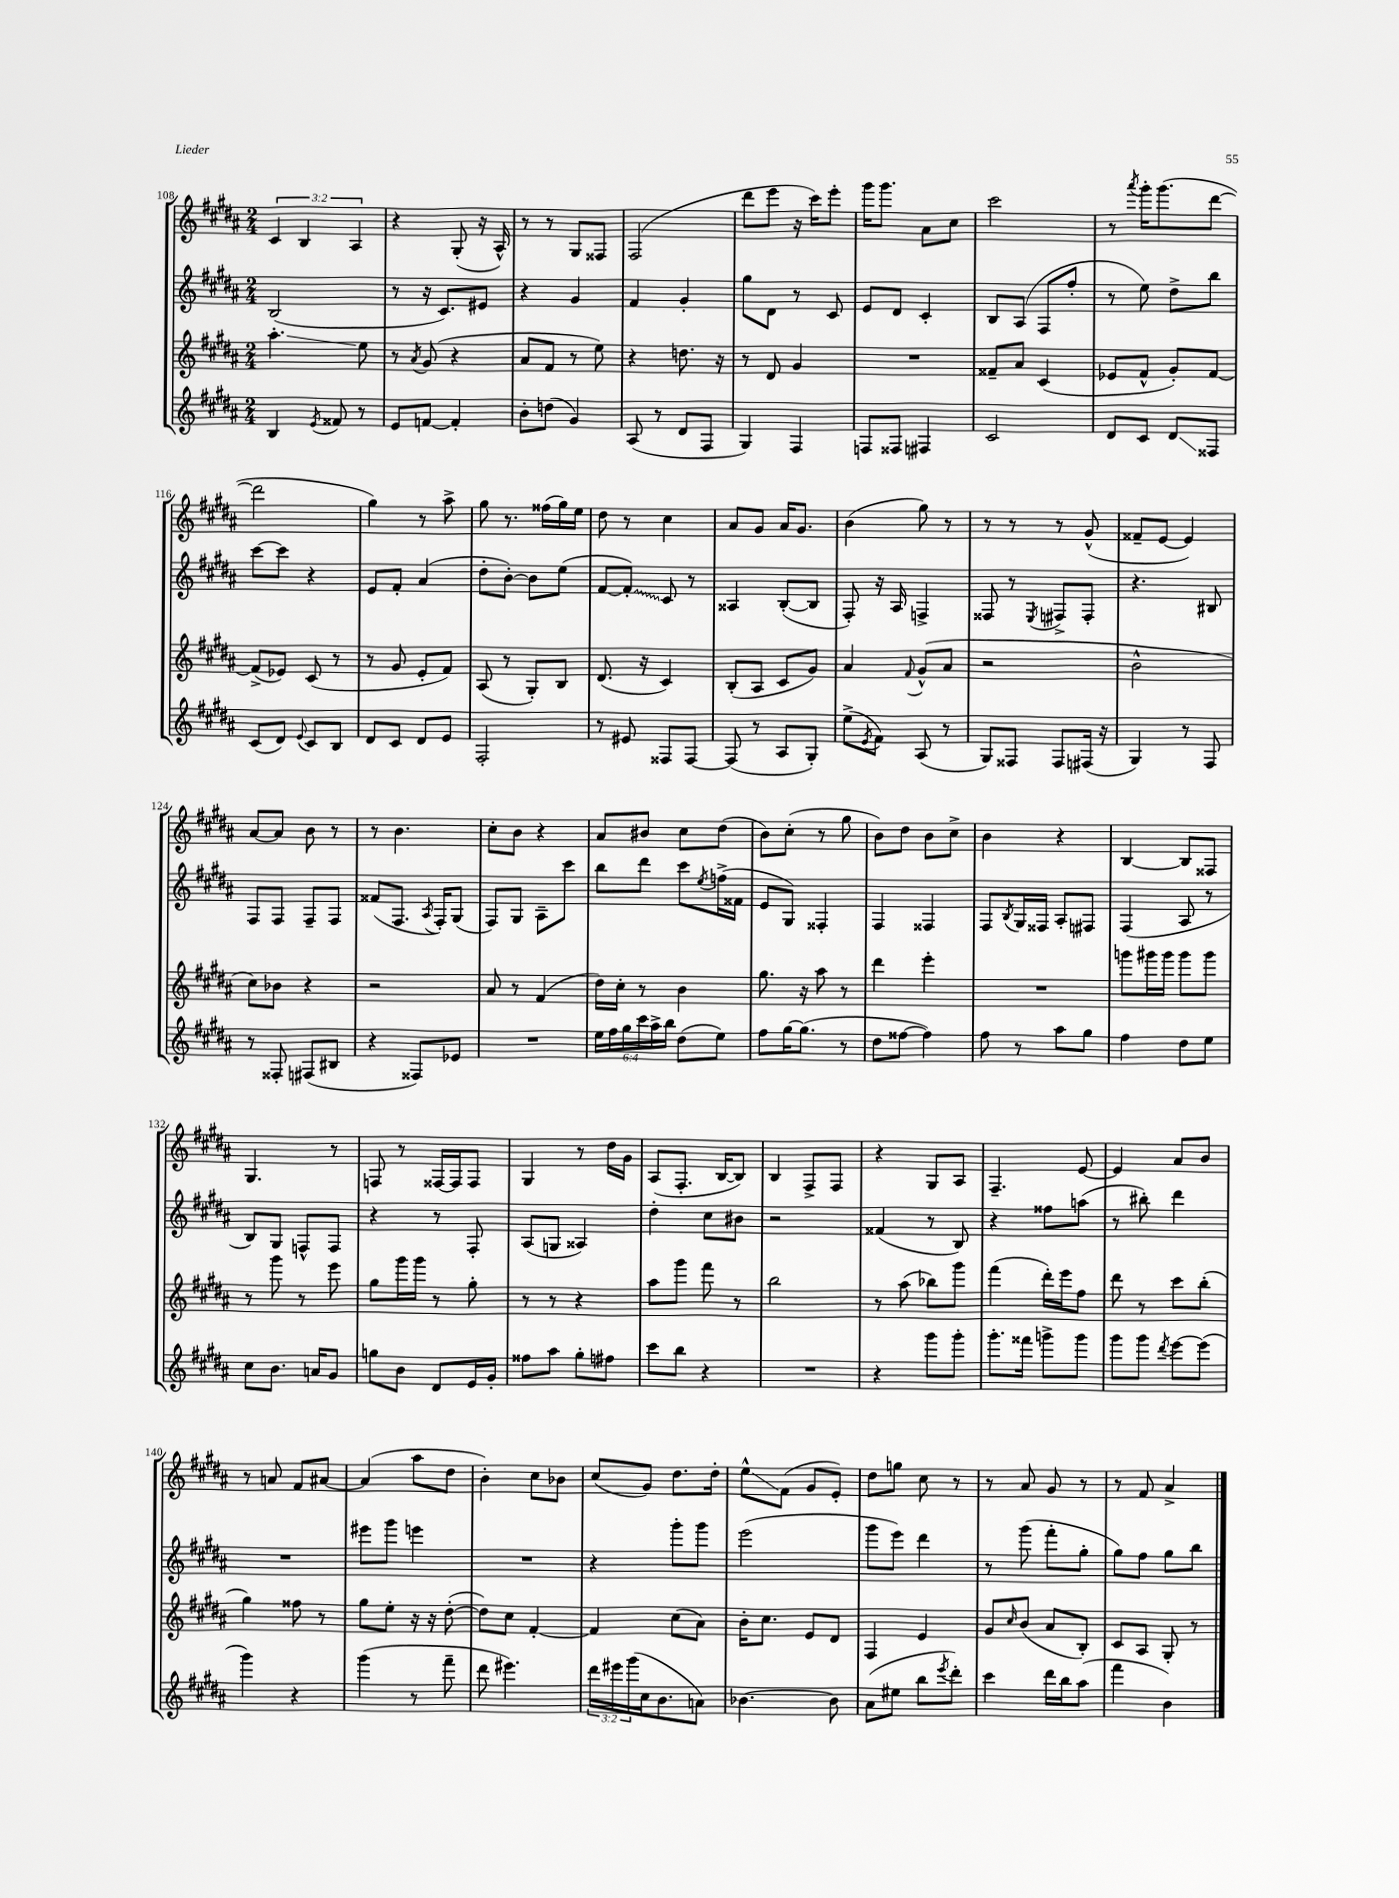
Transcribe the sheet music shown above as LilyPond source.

<<
\new StaffGroup <<
\new Staff = "s0" {
    \clef treble \key b \major \numericTimeSignature \time 2/4 \override Staff.TupletNumber.text = #tuplet-number::calc-fraction-text
    \tuplet 3/2 { cis'4 b4 ais4 } |
    r4 gis8-.( r16 ais16-^) |
    r8 r8 gis8 fisis8 |
    fis2( |
    dis'''8 e'''8 r16 cis'''16) e'''8-. |
    gis'''16 gis'''8. ais'8 cis''8 |
    cis'''2 |
    r8 \acciaccatura { ais'''8 } gis'''16-. gis'''8.( dis'''8~ |
    dis'''2 |
    gis''4) r8 ais''8-> |
    gis''8 r8. fisis''16( gis''16) e''16 |
    dis''8 r8 cis''4 |
    ais'8 gis'8 ais'16 gis'8. |
    b'4( gis''8) r8 |
    r8 r8 r8 gis'8-^( |
    fisis'8-- e'8~ e'4) |
    ais'8~ ais'8 b'8 r8 |
    r8 b'4. |
    cis''8-. b'8 r4 |
    ais'8 bis'8 cis''8 dis''8( |
    b'8) cis''8-.( r8 gis''8 |
    b'8) dis''8 b'8 cis''8-> |
    b'4 r4 |
    b4~ b8 fisis8 |
    gis4. r8 |
    f8 r8 fisis16~ fisis16 fisis8 |
    gis4 r8 dis''16 gis'16 |
    ais8( fis8.-. b16~ b8) |
    b4 fis8-> fis8 |
    r4 gis8 ais8 |
    fis4.-- e'8~ |
    e'4 ais'8 b'8 |
    r8 a'8 fis'8 ais'8~ |
    ais'4( ais''8 dis''8 |
    b'4-.) cis''8 bes'8 |
    cis''8( gis'8) dis''8. dis''16-. |
    e''8-^\glissando fis'8( gis'8 e'8-.) |
    dis''8 g''8 cis''8 r8 |
    r8 ais'8 gis'8 r8 |
    r8 fis'8 ais'4-> \bar "|." |
}
\new Staff = "s1" {
    \clef treble \key b \major \numericTimeSignature \time 2/4
    b2( |
    r8 r16 cis'8.) eis'8 |
    r4 gis'4 |
    fis'4 gis'4-. |
    gis''8 dis'8 r8 cis'8 |
    e'8 dis'8 cis'4-. |
    b8 ais8( fis8 fis''8-. |
    r8 e''8) dis''8-> b''8 |
    cis'''8~ cis'''8 r4 |
    e'8 fis'8-. ais'4( |
    dis''8-. b'8~-.) b'8 e''8( |
    fis'8~ \once \override Glissando.style = #'zigzag fis'8-.\glissando) cis'8 r8 |
    aisis4 b8~-.( b8 |
    fis8-.) r16 ais16 f4-> |
    fisis8 r8 \acciaccatura { e8 } fis8-> fis8-. |
    r4. bis8 |
    fis8 fis8 fis8-- fis8 |
    fisis'8( fis8. \acciaccatura { ais8 } fis16-.) gis8( |
    fis8) gis8 ais8-- cis'''8 |
    b''8 dis'''8 cis'''8 \acciaccatura { e''8 } f''16->( fisis'16 |
    e'8 gis8) fisis4-. |
    fis4 fisis4 |
    fis8 \acciaccatura { b8 } gis16 fisis16 ais8-. fis8 |
    fis4( ais8 r8 |
    b8) gis8 f8-^ f8 |
    r4 r8 fis8-. |
    ais8( g8 aisis4) |
    dis''4-. cis''8 bis'8 |
    r2 |
    fisis'4( r8 b8) |
    r4 fisis''8 a''8( |
    r8 bis''8-.) dis'''4 |
    R2 |
    eis'''8 gis'''8 e'''4 |
    R2 |
    r4 gis'''8-. gis'''8 |
    e'''2( |
    gis'''8 e'''8) dis'''4 |
    r8 gis'''8( fis'''8-. gis''8-. |
    gis''8) fis''8 gis''8 b''8 \bar "|." |
}
\new Staff = "s2" {
    \clef treble \key b \major \numericTimeSignature \time 2/4
    ais''4.-.\glissando e''8 |
    r8 \acciaccatura { ais'8 } gis'8( r4 |
    ais'8 fis'8 r8 e''8) |
    r4 d''8. r16 |
    r8 dis'8 gis'4 |
    R2 |
    fisis'8-- ais'8 cis'4( |
    ees'8 fis'8-^ gis'8-.) fis'8~ |
    fis'8->( ees'8) cis'8( r8 |
    r8 gis'8 e'8-. fis'8) |
    ais8( r8 gis8-.) b8 |
    dis'8.( r16 cis'4) |
    b8-.( ais8 cis'8 gis'8) |
    ais'4 \appoggiatura { fis'8 } gis'8-^( ais'8 |
    r2 |
    b'2-^ |
    cis''8) bes'8 r4 |
    r2 |
    ais'8 r8 fis'4( |
    dis''16) cis''16-. r8 b'4 |
    gis''8. r16 ais''8 r8 |
    dis'''4 e'''4-. |
    R2 |
    g'''8 gis'''16 gis'''16 gis'''8 gis'''8 |
    r8 gis'''8 r8 e'''8 |
    gis''8 gis'''16 gis'''16 r8 gis''8-. |
    r8 r8 r4 |
    ais''8 gis'''8 fis'''8 r8 |
    b''2 |
    r8 ais''8( bes''8) gis'''8 |
    fis'''4( dis'''16-.) e'''16 fis''8 |
    dis'''8 r8 cis'''8 b''8-.( |
    gis''4) fisis''8 r8 |
    gis''8 e''8-. r16 r16 dis''8~-.( |
    dis''8) cis''8 fis'4~-. |
    fis'4 cis''8( ais'8) |
    b'16-. cis''8. e'8 dis'8 |
    fis4 e'4 |
    gis'8 \grace { cis''16 } b'8( ais'8 b8-.) |
    cis'8 ais8 gis8-. r8 \bar "|." |
}
\new Staff = "s3" {
    \clef treble \key b \major \numericTimeSignature \time 2/4 \override Staff.TupletNumber.text = #tuplet-number::calc-fraction-text
    b4 \acciaccatura { e'8 } fisis'8 r8 |
    e'8 f'8~ f'4-. |
    b'8-. d''8( gis'4) |
    ais8( r8 dis'8 fis8 |
    gis4) fis4 |
    f8 fisis8 fis4 |
    cis'2 |
    dis'8 cis'8 dis'8\glissando fisis8 |
    cis'8( dis'8) \appoggiatura { e'8 } cis'8 b8 |
    dis'8 cis'8 dis'8 e'8 |
    fis2-. |
    r8 eis'8 fisis8 fisis8~ |
    fisis8( r8 ais8 gis8-.) |
    e''8->( \acciaccatura { e'8 } fis'8) ais8( r8 |
    gis8) fisis8 fisis8 fis16( r16 |
    gis4) r8 fis8 |
    r8 fisis8-. fis8( bis8 |
    r4 fisis8) ees'8 |
    R2 |
    \tuplet 6/4 { e''16 fis''16 gis''16 cis'''16 ais''16-> b''16 } dis''8( e''8) |
    fis''8 gis''16~ gis''8.( r8 |
    dis''8 fisis''8~ fisis''4) |
    fis''8 r8 ais''8 gis''8 |
    fis''4 dis''8 e''8 |
    cis''8 b'8. a'16 gis'8 |
    g''8 b'8 dis'8 e'16 gis'16-. |
    fisis''8 ais''8 gis''8-. fis''8 |
    cis'''8 b''8 r4 |
    R2 |
    r4 gis'''8 gis'''8-. |
    gis'''8.-. fisis'''16 g'''8-> g'''8 |
    gis'''8 gis'''8 \acciaccatura { dis'''8 } e'''8~ e'''8( |
    gis'''4) r4 |
    gis'''4( r8 fis'''8-- |
    dis'''8 eis'''4.) |
    \tuplet 3/2 { dis'''16 eis'''16 gis'''16( } cis''16 b'8. a'8) |
    bes'4.~ bes'8 |
    ais'8( eis''8 b''8 \acciaccatura { e'''8 } dis'''8-.) |
    cis'''4 dis'''16 b''16 ais''8( |
    fis'''4 b'4) \bar "|." |
}
>>
>>
\layout { \context { \Score currentBarNumber = #108 } }
